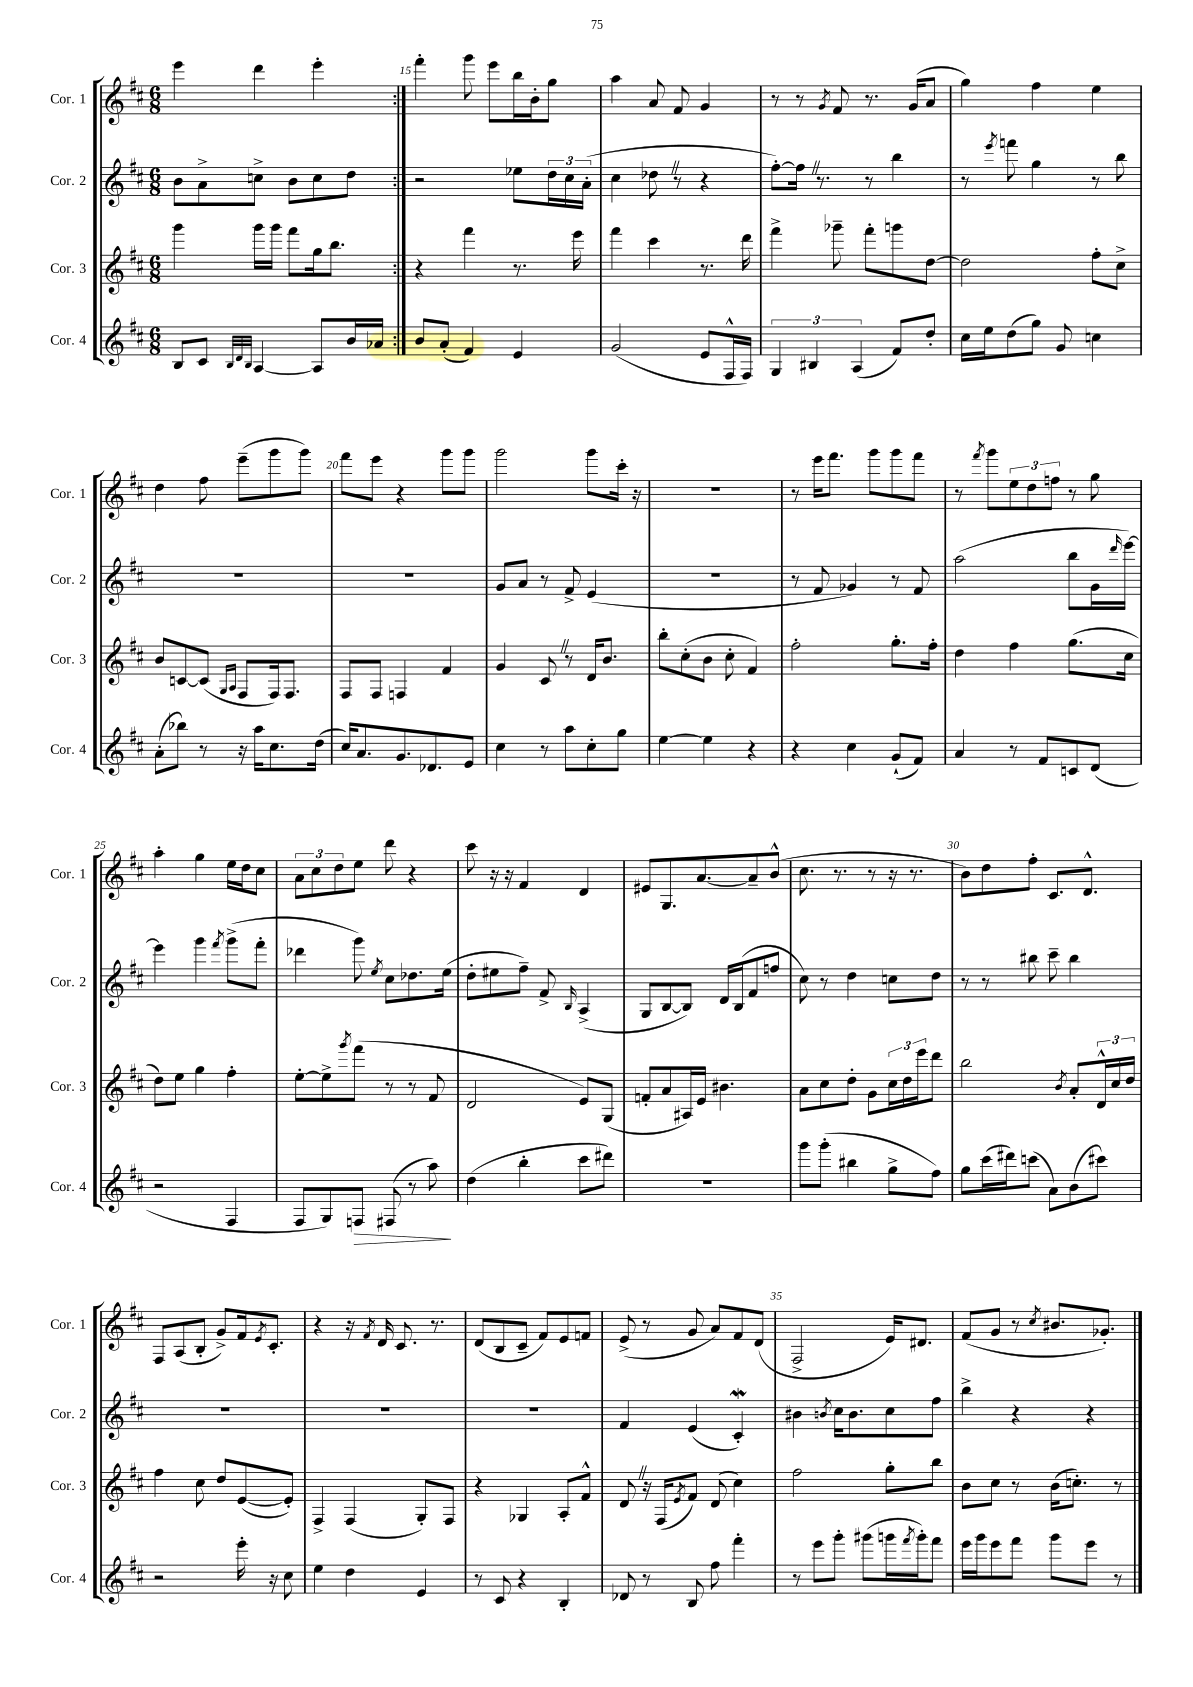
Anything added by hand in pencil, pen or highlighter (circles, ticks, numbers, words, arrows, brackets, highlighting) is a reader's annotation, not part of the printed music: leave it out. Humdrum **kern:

**kern	**kern	**kern	**kern
*staff4	*staff3	*staff2	*staff1
*clefG2	*clefG2	*clefG2	*clefG2
*k[f#c#]	*k[f#c#]	*k[f#c#]	*k[f#c#]
*M6/8	*M6/8	*M6/8	*M6/8
8B/L	4ggg\	8b\L	4eee\
8c#/J	.	8a^\	.
32qqB/LLL	.	.	.
32qqd/	.	.	.
32qqB/JJJ	.	.	.
[4A/	16ggg\LL	8cc^\J	4ddd\
.	16ggg\JJ	.	.
.	8fff#\L	8b\L	.
8A/]L	16gg\k	8cc\	4eee'\
.	8.bb\J	.	.
16b/L	.	8dd\J	.
16a-/JJ	.	.	.
=:|!	=:|!	=:|!	=:|!
8b/L	4r	2r	4fff#'\
(8a'/J	.	.	.
4f#/)	4fff#\	.	8ggg\
.	.	.	8eee\L
4e/	8.r	8ee-\L	16bb\L
.	.	.	16b'\J
.	.	24dd\L	8gg\J
.	.	24cc#\	.
.	16eee\	.	.
.	.	(24a'\JJ	.
=	=	=	=
(2g/	4fff#\	4cc#\	4aa\
.	4ccc#\	8dd-\	8a/
.	.	8r	8f#/
8e/L	8.r	4r	4g/
16F#^^/L	.	.	.
16F#/JJ)	16ddd\	.	.
=	=	=	=
6G/	4fff#^\	[8ff#'\L)	8r
.	.	16ff#\]Jk	8r
6B#/	.	.	.
.	.	8.r	.
.	.	.	8qg/
.	8ggg-~\	.	8f#/
(6A/	.	.	.
.	8fff#'\L	8r	8.r
8f#/L)	8ggg\	4bb\	.
.	.	.	(16g/LK
8dd'/J	[8dd\J	.	8a/J
=	=	=	=
16cc#\LL	2dd\]	8r	4gg\)
16ee\J	.	.	.
.	.	8qeee/	.
(8dd\	.	8fff\	.
8gg\J)	.	4gg\	4ff#\
8g/	.	.	.
4cc\	8ff#'\L	8r	4ee\
.	8cc#^\J	8bb\	.
=	=	=	=
(8a'\L	8b/L	2.r	4dd\
8bb-\J)	[8c/	.	.
8r	(8c/]J	.	8ff#\
.	16qqG/LL	.	.
.	16qqA/JJ	.	.
16r	8F#/L	.	(8eee~\L
16aa\LK	.	.	.
8.cc#\	16F#/k)	.	8ggg\
.	8.F#/J	.	.
.	.	.	8ggg\J)
(16dd\Jk	.	.	.
=	=	=	=
16cc#/LK)	8F#/L	2.r	8fff#\L
8.a/	.	.	.
.	8F#/J	.	8eee\J
8.g/	4F/	.	4r
8.d-/	.	.	.
.	4f#/	.	8ggg\L
8e/J	.	.	8ggg\J
=	=	=	=
4cc#\	4g/	8g/L	2ggg\
.	.	8a/J	.
8r	8c#/	8r	.
8aa\L	8r	8f#^/	.
8cc#'\	16d/LK	(4e/	8ggg\L
.	8.b/J	.	.
8gg\J	.	.	16ccc#'\Jk
.	.	.	16r
=	=	=	=
[4ee\	8bb'\L	2.r	2.r
.	(8cc#'\	.	.
4ee\]	8b\J	.	.
.	8cc#'\	.	.
4r	4f#/)	.	.
=	=	=	=
4r	2ff#'\	8r	8r
.	.	8f#/	16eee\LK
.	.	.	8.fff#\J
4cc#\	.	4g-/)	.
.	.	.	8ggg\L
(8g`/L	8.gg'\L	8r	8ggg\
8f#/J)	.	8f#/	8fff#\J
.	16ff#'\Jk	.	.
=	=	=	=
4a/	4dd\	(2aa\	8r
.	.	.	8qfff#/
.	.	.	8ggg\L
8r	4ff#\	.	12ee\
.	.	.	12dd\
8f#/L	.	.	.
.	.	.	12ff\J
8c/	(8.gg\L	8bb\L	8r
(8d/J	.	16g\L	8gg\
.	.	16qqddd/	.
.	16cc#\Jk	[16eee\JJ)	.
=	=	=	=
2r	8dd\L)	4eee\]	4aa'\
.	8ee\J	.	.
.	4gg\	4ggg\	4gg\
.	.	8qfff#/	.
4F#/	4ff#'\	(8ggg^\L	16ee\LL
.	.	.	16dd\J
.	.	8fff#'\J	8cc#\J
=	=	=	=
8F#/L	[8ee'\L	4ddd-\	12a\L
.	.	.	12cc#\
8G/)	8ee^\]	.	.
.	.	.	12dd\
.	8qggg/	.	.
8F/J	(8fff#\J	8ggg\)	8ee\J
.	.	8qee/	.
(8F#/	8r	8cc#\L	8ddd\
8r	8r	8.dd-\	4r
8aa\)	8f#/	.	.
.	.	(16ee\Jk	.
=	=	=	=
(4dd\	2d/	8dd'\L	8ccc#\
.	.	8ee#\	16r
.	.	.	16r
4bb'\	.	8ff#~\J)	4f#/
.	.	8f#^/	.
.	.	16qqB/	.
8ccc#\L	8e/L)	(4A^/	4d/
8ddd#\J)	(8G/J	.	.
=	=	=	=
2.r	8f'/L	8G/L	8e#/L
.	8a/	[8B/	8.G/
.	16A#/L)	8B/]J)	.
.	16e/JJ	.	[8.a/
.	4.b#\	16d/LL	.
.	.	(16B/J	.
.	.	8f#/	8a~/]
.	.	8ff/J	(8b^^/J
=	=	=	=
8ggg\L	8a\L	8cc#\)	8.cc#\
(8ggg'\J	8cc#\	8r	.
.	.	.	8.r
4bb#\	8dd'\J	4dd\	.
.	8g\L	.	8r
8gg^\L	24cc#\L	8cc\L	16r
.	24dd\	.	.
.	.	.	8.r
.	24eee\J	.	.
8ff#\J)	8ddd\J	8dd\J	.
=	=	=	=
8gg\L	2bb\	8r	8b\L)
(16ccc#\L	.	8r	8dd\
16ddd#\J)	.	.	.
(8ccc\J	.	8bb#\	8ff#'\J
8a\L)	.	8ccc#~\	8.c#/L
.	8qb/	.	.
(8b\	8a'/L	4bb#\	.
.	.	.	8.d^^/J
8ccc#\J)	24d^^/L	.	.
.	24cc#/	.	.
.	24dd/JJ	.	.
=	=	=	=
2r	4ff#\	2.r	8F#/L
.	.	.	(8A/
.	8cc#\	.	8B'/J
.	8dd/L	.	8g^/L)
16eee'\	([8e/	.	16f#/k
.	.	.	8qe/
16r	.	.	8.c#'/J
8cc#\	8e'/]J)	.	.
=	=	=	=
4ee\	4F#^/	2.r	4r
4dd\	(4F#/	.	16r
.	.	.	8qf#/
.	.	.	16d/
.	.	.	8.c#/
4e/	8G'/L)	.	.
.	.	.	8.r
.	8F#/J	.	.
=	=	=	=
8r	4r	2.r	(8d/L
8c#/	.	.	8B/
4r	4G-/	.	8c#~/J
.	.	.	8f#/L)
4B'/	8A'/L	.	8e/
.	8f#^^/J	.	8f/J
=	=	=	=
8d-/	8d/	4f#/	(8e^/
8r	16r	.	8r
.	(16F#/LK	.	.
.	8qe/	.	.
8B/	8f#/J)	(4e/	8g/
8ff#\	(8d/	.	8a/L)
4fff#'\	4cc#\)	4c#'/)	8f#/
.	.	.	(8d/J
=	=	=	=
8r	2ff#\	4b#\	2F#^/
8eee\L	.	.	.
.	.	8qb/	.
8ggg'\J	.	16cc#\LK	.
.	.	8.b\	.
(8ggg#\L	.	.	.
16ggg\L	8gg'\L	8cc#\	16e/LK)
8qfff#/	.	.	.
16ggg'\J)	.	.	8.d#/J
8fff#\J	8bb\J	8ff#\J	.
=	=	=	=
16eee\LL	8b\L	4bb^\	(8f#/L
16ggg\J	.	.	.
8eee\	8cc#\J	.	8g/J
8fff#\J	8r	4r	8r
.	.	.	8qcc#/
8ggg\L	(16b\LK	.	8.b#/L
.	8.cc'\J)	.	.
8eee\J	.	4r	.
.	.	.	8.g-'/J)
8r	8r	.	.
==	==	==	==
*-	*-	*-	*-
